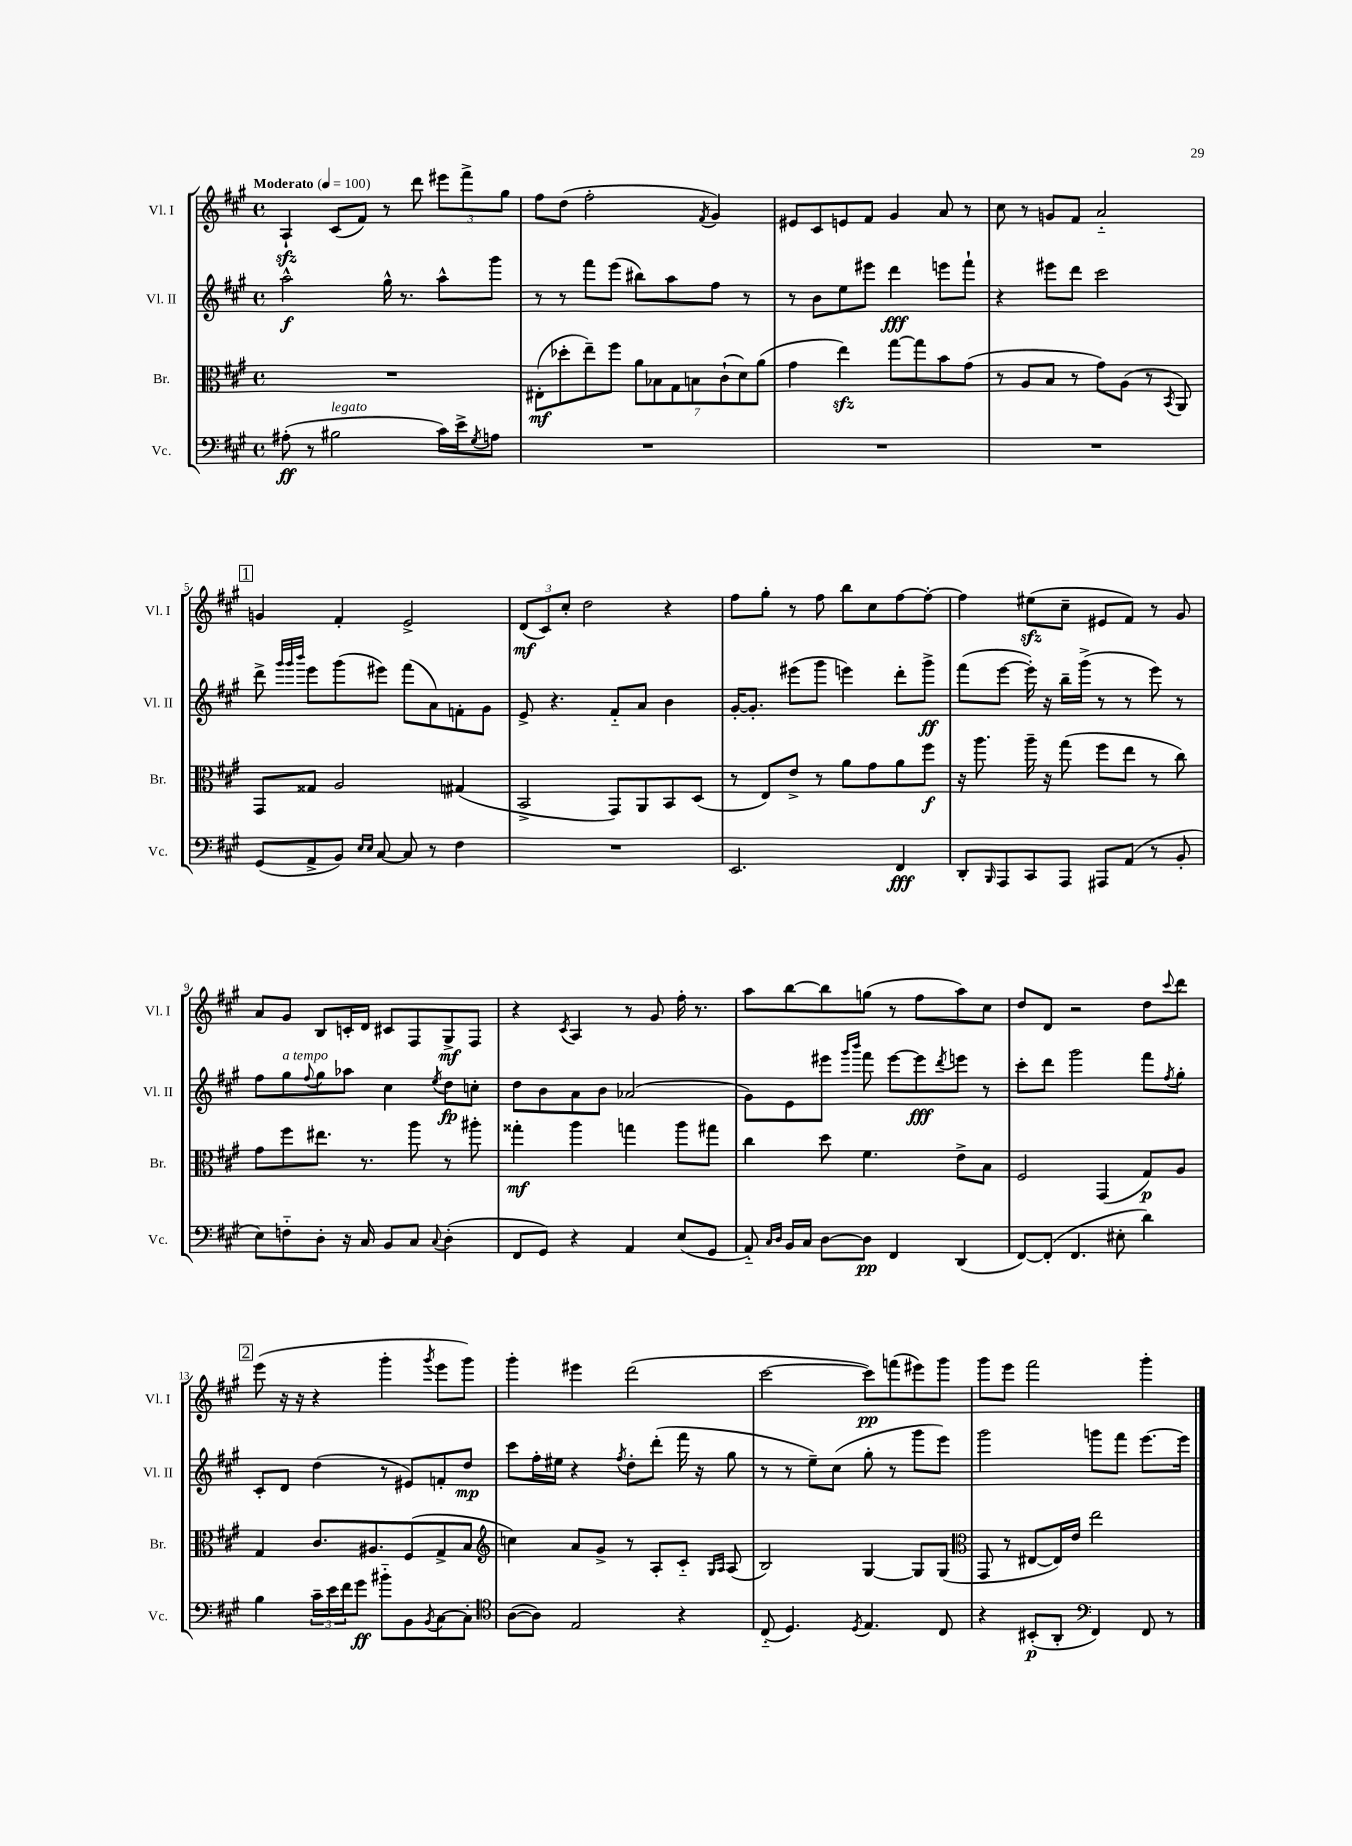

**kern	**kern	**kern	**kern
*staff4	*staff3	*staff2	*staff1
*clefF4	*clefC3	*clefG2	*clefG2
*k[f#c#g#]	*k[f#c#g#]	*k[f#c#g#]	*k[f#c#g#]
*M4/4	*M4/4	*M4/4	*M4/4
*met(c)	*met(c)	*met(c)	*met(c)
*MM100	*MM100	*MM100	*MM100
(8A#'\	1r	2aa^^\	4A`/
8r	.	.	.
2B#\	.	.	(8c#/L
.	.	.	8f#/J)
.	.	16gg#^^\	8r
.	.	8.r	.
.	.	.	8ddd\
16c#\LL)	.	8aa^^\L	12eee#\L
16e^\J	.	.	.
.	.	.	12fff#^\
8qG#/	.	.	.
8A\J	.	8ggg#\J	.
.	.	.	12gg#\J
=	=	=	=
1r	(8E#'\L	8r	8ff#\L
.	8dd-'\	8r	(8dd\J
.	8ee~\)	8fff#\L	2ff#'\
.	8ff#\J	(8eee\J	.
.	14a\L	8bb#\L)	.
.	14B-\	.	.
.	.	8aa\	.
.	14G#\	.	.
.	14B\	.	.
.	.	.	8qf#/
.	.	8ff#\J	4g#/)
.	(14c#`\	.	.
.	14d\)	.	.
.	.	8r	.
.	(14a\J	.	.
=	=	=	=
1r	4g#\	8r	8e#/L
.	.	8b\L	8c#/
.	4ee\)	8ee\	8e/
.	.	8eee#\J	8f#/J
.	[8gg#\L	4ddd\	4g#/
.	8gg#\]	.	.
.	8b\	8eee\L	8a/
.	(8g#\J	8fff#`\J	8r
=	=	=	=
1r	8r	4r	8cc#\
.	8A/L	.	8r
.	8B/J	8eee#\L	8g/L
.	8r	8ddd\J	8f#/J
.	8g#\L)	2ccc#\	2a'~/
.	(8A\J	.	.
.	8r	.	.
.	8qBB/	.	.
.	8AA/)	.	.
=	=	=	=
(8GG#/L	8GG#/L	8ddd^\	4g/
.	.	32qqggg#/LLL	.
.	.	32qqggg#/	.
.	.	32qqbbb/JJJ	.
8AA^/	8G##/J	8eee\L	.
8BB/J)	2A/	(8ggg#\	4f#'/
16qqE/LL	.	.	.
16qqE/JJ	.	.	.
[8C#/	.	8eee#\J)	.
8C#/]	.	(8fff#\L	2e^/
8r	.	8a\)	.
4F#\	(4G#/	8f'\	.
.	.	8g#\J	.
=	=	=	=
1r	2BB^/	8e^/	(12d/L
.	.	.	12c#/)
.	.	4.r	.
.	.	.	12cc#'/J
.	.	.	2dd\
.	8GG#/L)	8f#'~/L	.
.	8AA/	8a/J	.
.	8BB/	4b\	4r
.	(8D/J	.	.
=	=	=	=
2.EE/	8r	[16g#'/LK	8ff#\L
.	.	8.g#'/]J	.
.	8E/L)	.	8gg#'\J
.	8e^/J	(8eee#\L	8r
.	8r	8ggg#\J	8ff#\
.	8a\L	4eee\)	8bb\L
.	8g#\	.	8cc#\
4FF#/	8a\	8ddd'\L	[8ff#\
.	8ff#\J	8ggg#^\J	8ff#'\_J
=	=	=	=
8DD'/L	16r	(8fff#\L	4ff#\]
.	8.aa\	.	.
16qqBBB/	.	.	.
8AAA/	.	[8eee\J	.
8CC#/	16aa~\	16eee'\])	(8ee#\L
.	16r	16r	.
8AAA/J	(8gg#\	16bb~\LL	8cc#~\J
.	.	(16ggg#^\JJ	.
8AAA#/L	8ff#\L	8r	8e#/L
(8AA/J	8ee\J	8r	8f#/J)
8r	8r	8eee\)	8r
8BB'/	8cc#\)	8r	8g#/
=	=	=	=
8E\L)	8g#\L	8ff#\L	8a/L
8F'~\	8ff#\	8gg#\	8g#/J
.	.	8qqff#/	.
8D'\J	8.ee#\J	8gg#\	8B/L
16r	.	8aa-\J	16c'/L
16C#/	8.r	.	16d/JJ
8BB/L	.	4cc#\	8c#/L
8C#/J	8aa\	.	8F#/
8qqC#/	.	8qee/	.
(4D'\	8r	8dd\L	8G#^/
.	8aa#'\	8cc'\J	8F#/J
=	=	=	=
8FF#/L	4gg##'\	8dd\L	4r
8GG#/J)	.	8b\	.
.	.	.	8qc#/
4r	4aa\	8a\	4A/
.	.	8b\J	.
4AA/	4gg\	(2a-/	8r
.	.	.	8g#/
(8E/L	8aa\L	.	16ff#'\
.	.	.	8.r
8GG#/J	8gg#\J	.	.
=	=	=	=
8AA'~/)	4cc#\	8g#\L)	8aa\L
16qqC#/LL	.	.	.
16qqD/JJ	.	.	.
16BB/LL	.	8e\	[8bb\
16C#/JJ	.	.	.
[8D\L	8dd\	8eee#\J	8bb\]
.	.	16qqggg#/LL	.
.	.	16qqbbb/JJ	.
8D\]J	4.f#\	8fff#\	(8gg\J
4FF#/	.	[8eee#\L	8r
.	.	8eee#\]	8ff#\L
.	.	8qddd/	.
(4DD/	8e^\L	8eee\J	8aa\)
.	8B\J	8r	8cc#\J
=	=	=	=
[8FF#/L)	2F#/	8ccc#'\L	8dd/L
(8FF#'/]J	.	8ddd\J	8d/J
4.FF#/	.	2ggg#\	2r
.	(4GG#/	.	.
8E#'\	.	.	.
4d\)	8G#/L)	8fff#\L	8dd\L
.	.	8qff#/	8qqccc#/
.	8A/J	8gg#'\J	8ddd\J
=	=	=	=
4B\	4G#/	8c#'/L	(8eee\
.	.	8d/J	16r
.	.	.	16r
24c#~\LL	8.c#/L	(4dd\	4r
24e\	.	.	.
24f#\J	.	.	.
8g#\J	.	.	.
.	8.A#/	.	.
8b#'~\L	.	8r	4ggg#'\
8BB\	(8F#/	8e#/L)	.
8qBB/	.	.	8qggg#/
[8C#\	8G#^/	8f'/	8eee\L
8C#'\]J	8B/J	8dd/J	8ggg#\J)
=	=	=	=
*clefC4	*clefG2	*	*
([8A\L	4cc\)	8ccc#\L	4ggg#'\
8A\]J)	.	16ff#'\L	.
.	.	16ee#\JJ	.
2E/	8a/L	4r	4eee#\
.	8g#^/J	.	.
.	.	8qff#/	.
.	8r	8dd'\L	(2ddd\
.	8A'/L	(8ddd'\J	.
4r	8c#'~/J	16fff#\	.
.	.	16r	.
.	16qqG#/LL	.	.
.	16qqA/JJ	.	.
.	(8A/	8gg#\	.
=	=	=	=
(8C#'~/	2B/)	8r	[2ccc#\
4.D/)	.	8r	.
.	.	8ee~\L)	.
.	.	(8cc#\J	.
8qD/	.	.	.
4.E/	[4G#/	8gg#'\	8ccc#\]L)
.	.	8r	(8fff\
.	8G#/]L	8ggg#\L	8eee#\)
8C#/	(8G#/J	8eee\J)	8ggg#\J
=	=	=	=
*	*clefC3	*	*
4r	8GG#/	2ggg#\	8ggg#\L
.	8r	.	8eee\J
(8BB#'/L	[8E#/L	.	2fff#\
8AA'/J	16E#/]L)	.	.
.	16e/JJ	.	.
*clefF4	*	*	*
4FF#/)	2ee\	8ggg\L	.
.	.	8fff#\J	.
8FF#/	.	[8.eee\L	4ggg#'\
8r	.	.	.
.	.	16eee\]Jk	.
==	==	==	==
*-	*-	*-	*-
